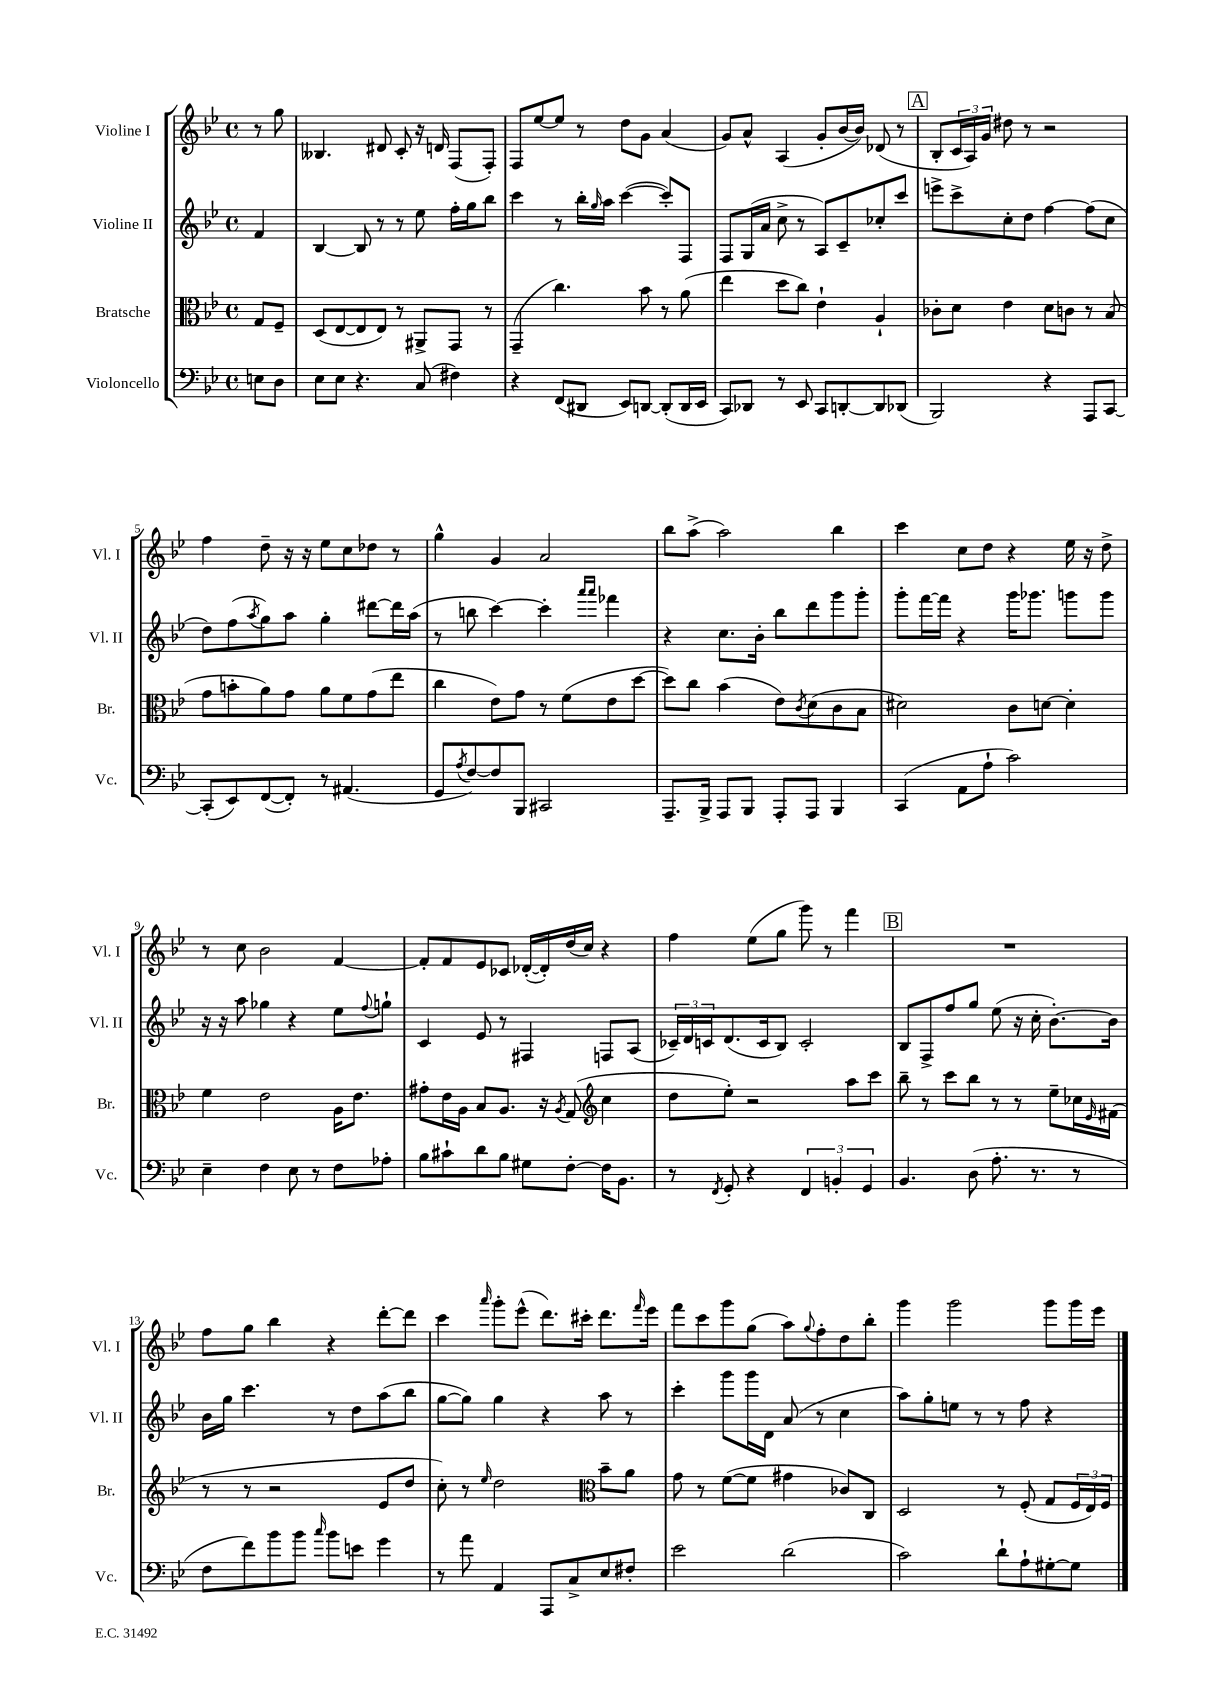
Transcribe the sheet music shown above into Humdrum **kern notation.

**kern	**kern	**kern	**kern
*staff4	*staff3	*staff2	*staff1
*clefF4	*clefC3	*clefG2	*clefG2
*k[b-e-]	*k[b-e-]	*k[b-e-]	*k[b-e-]
*M4/4	*M4/4	*M4/4	*M4/4
*met(c)	*met(c)	*met(c)	*met(c)
8E	8G	4f	8r
8D	8F~	.	8gg
=	=	=	=
8E-	(8D	[4B-	4.B--
8E-	[8E-	.	.
4.r	8E-]	8B-]	.
.	8E-)	8r	8d#
.	8r	8r	8c'
(8C	8AA#^	8ee-	16r
.	.	.	16d
4F#)	8GG	16ff'	(8F
.	.	16gg	.
.	8r	8bb-	8F')
=	=	=	=
4r	(4GG~	4ccc	8F
.	.	.	[8ee-
(8FF	4.cc)	8r	8ee-]
8DD#	.	16bb-'	8r
.	.	16qqgg	.
.	.	16aa	.
8EE-)	.	([4ccc	8dd
[8DD	8b-	.	8g
(8DD']	8r	8ccc'])	(4a
16DD	(8a	8F	.
16EE-	.	.	.
=	=	=	=
8CC)	4ee-	8F	8g)
8DD-	.	(16G	8a^^
.	.	16a	.
8r	8dd	8cc^	(4A
8EE-	8cc)	8r	.
8CC	4e-`	8A)	8g'
[8DD'	.	8c~	[16b-
.	.	.	16b-])
8DD]	4A`	8cc-'	(8d-
(8DD-	.	8ccc	8r
=	=	=	=
2BBB-)	8c-'	8eee^	8B-'
.	8d	8ccc^	24c
.	.	.	24A)
.	.	.	24g
.	4e-	8cc'	8dd#
.	.	8dd	8r
4r	8d	[4ff	2r
.	8c	.	.
8AAA	8r	(8ff]	.
[8CC	(8B-	8cc	.
=	=	=	=
(8CC']	8g	8dd)	4ff
8EE-)	8b'	(8ff	.
.	.	8qaa	.
([8FF	8a)	8gg)	8dd~
8FF'])	8g	8aa	16r
.	.	.	16r
8r	8a	4gg'	8ee-
(4.AA#	8f	.	8cc
.	(8g	[8ddd#	8dd-
.	8ee-	16ddd#]	8r
.	.	(16aa	.
=	=	=	=
8GG	4cc	8r	4gg^^
8qA	.	.	.
[8F)	.	8bb	.
8F]	8e-)	[4ccc)	4g
8BBB-	8g	.	.
2CC#	8r	4ccc']	2a
.	(8f	.	.
.	.	16qqaaa	.
.	.	16qqaaa	.
.	8e-	4fff-	.
.	[8dd	.	.
=	=	=	=
8.AAA~	8dd])	4r	8bb-
.	8cc	.	(8aa^
16BBB-^	.	.	.
8AAA	(4b-	8.cc	2aa)
8BBB-	.	.	.
.	.	16b-'	.
8AAA'	8e-)	8bb-	.
.	8qc	.	.
8AAA	(8d	8ddd	.
4BBB-	8c	8ggg	4bb-
.	8B-	8ggg'	.
=	=	=	=
(4CC	2d#)	8ggg'	4ccc
.	.	[16fff	.
.	.	16fff]	.
8AA	.	4r	8cc
8A`	.	.	8dd
2c)	8c	16ggg	4r
.	.	8.ggg-	.
.	[8d	.	.
.	4d']	8ggg	16ee-
.	.	.	16r
.	.	8ggg	8dd^
=	=	=	=
4E-~	4f	16r	8r
.	.	16r	.
.	.	8aa	8cc
4F	2e-	4gg-	2b-
8E-	.	4r	.
8r	.	.	.
8F	16A	8ee-	[4f
.	8.e-	.	.
.	.	8qqff	.
8A-'	.	8gg`	.
=	=	=	=
8B-	8g#'	4c	8f']
8c#`	16e-	.	8f
.	16A	.	.
8d	8B-	8e-	8e-
8B-	8.A	8r	8c-
8G#	.	4F#	([16d-'
.	16r	.	16d-'])
.	8qA	.	.
[8F'	(8G	.	(16dd
.	.	.	16cc)
*	*clefG2	*	*
16F]	4cc	8F	4r
8.BB-	.	.	.
.	.	(8A	.
=	=	=	=
8r	8dd	24c-~)	4ff
.	.	24d	.
.	.	24c	.
8qFF	.	.	.
8GG'	8ee-')	(8.d	.
4r	2r	.	(8ee-
.	.	16c	.
.	.	8B-)	8gg
6FF	.	2c'	8ggg)
.	.	.	8r
6BB'	.	.	.
.	8aa	.	4fff
6GG	.	.	.
.	8ccc	.	.
=	=	=	=
4.BB-	8bb-~	8B-	1r
.	8r	8F^	.
.	8ccc	8ff	.
(8D	8bb-	8gg	.
8.A'	8r	(8ee-	.
.	8r	16r	.
8.r	.	16cc'	.
.	8ee-~	[8.b-')	.
8r	16cc-	.	.
.	16qqe-	.	.
.	(16f#	16b-]	.
=	=	=	=
8F	8r	16b-	8ff
.	.	16gg	.
8f)	8r	4.ccc	8gg
8b-	2r	.	4bb-
8b-	.	.	.
16qqcc	.	.	.
8b-	.	8r	4r
8e	.	8dd	.
4g	8e-	(8aa	[8ddd'
.	8dd	8bb-	8ddd]
=	=	=	=
8r	8cc')	[8gg	4ccc
8a	8r	8gg])	.
.	16qqee-	.	16qqaaa
4AA	2dd	4gg	8ggg'
.	.	.	(8eee-^^
8AAA	.	4r	8.ddd)
8C^	.	.	.
.	.	.	16ccc#'
*	*clefC3	*	*
8E-	8b-~	8aa	8.ddd
8F#'	8a	8r	.
.	.	.	16qqfff
.	.	.	16eee-
=	=	=	=
2e-	8g	4ccc'	8fff
.	8r	.	8ccc
.	([8f	8ggg	8ggg
.	8f]	16ggg	(8gg
.	.	16d	.
(2d	4g#	(8a	8aa)
.	.	.	8qqgg
.	.	8r	8ff'
.	8c-)	4cc	8dd
.	8C	.	8bb-'
=	=	=	=
2c)	2D	8aa)	4ggg
.	.	8gg'	.
.	.	8ee	2ggg
.	.	8r	.
8d`	8r	8r	.
8A`	(8F'	8ff	.
[8G#'	8G	4r	8ggg
8G#]	24F	.	16ggg
.	24E-)	.	.
.	.	.	16eee-
.	24F	.	.
==	==	==	==
*-	*-	*-	*-
